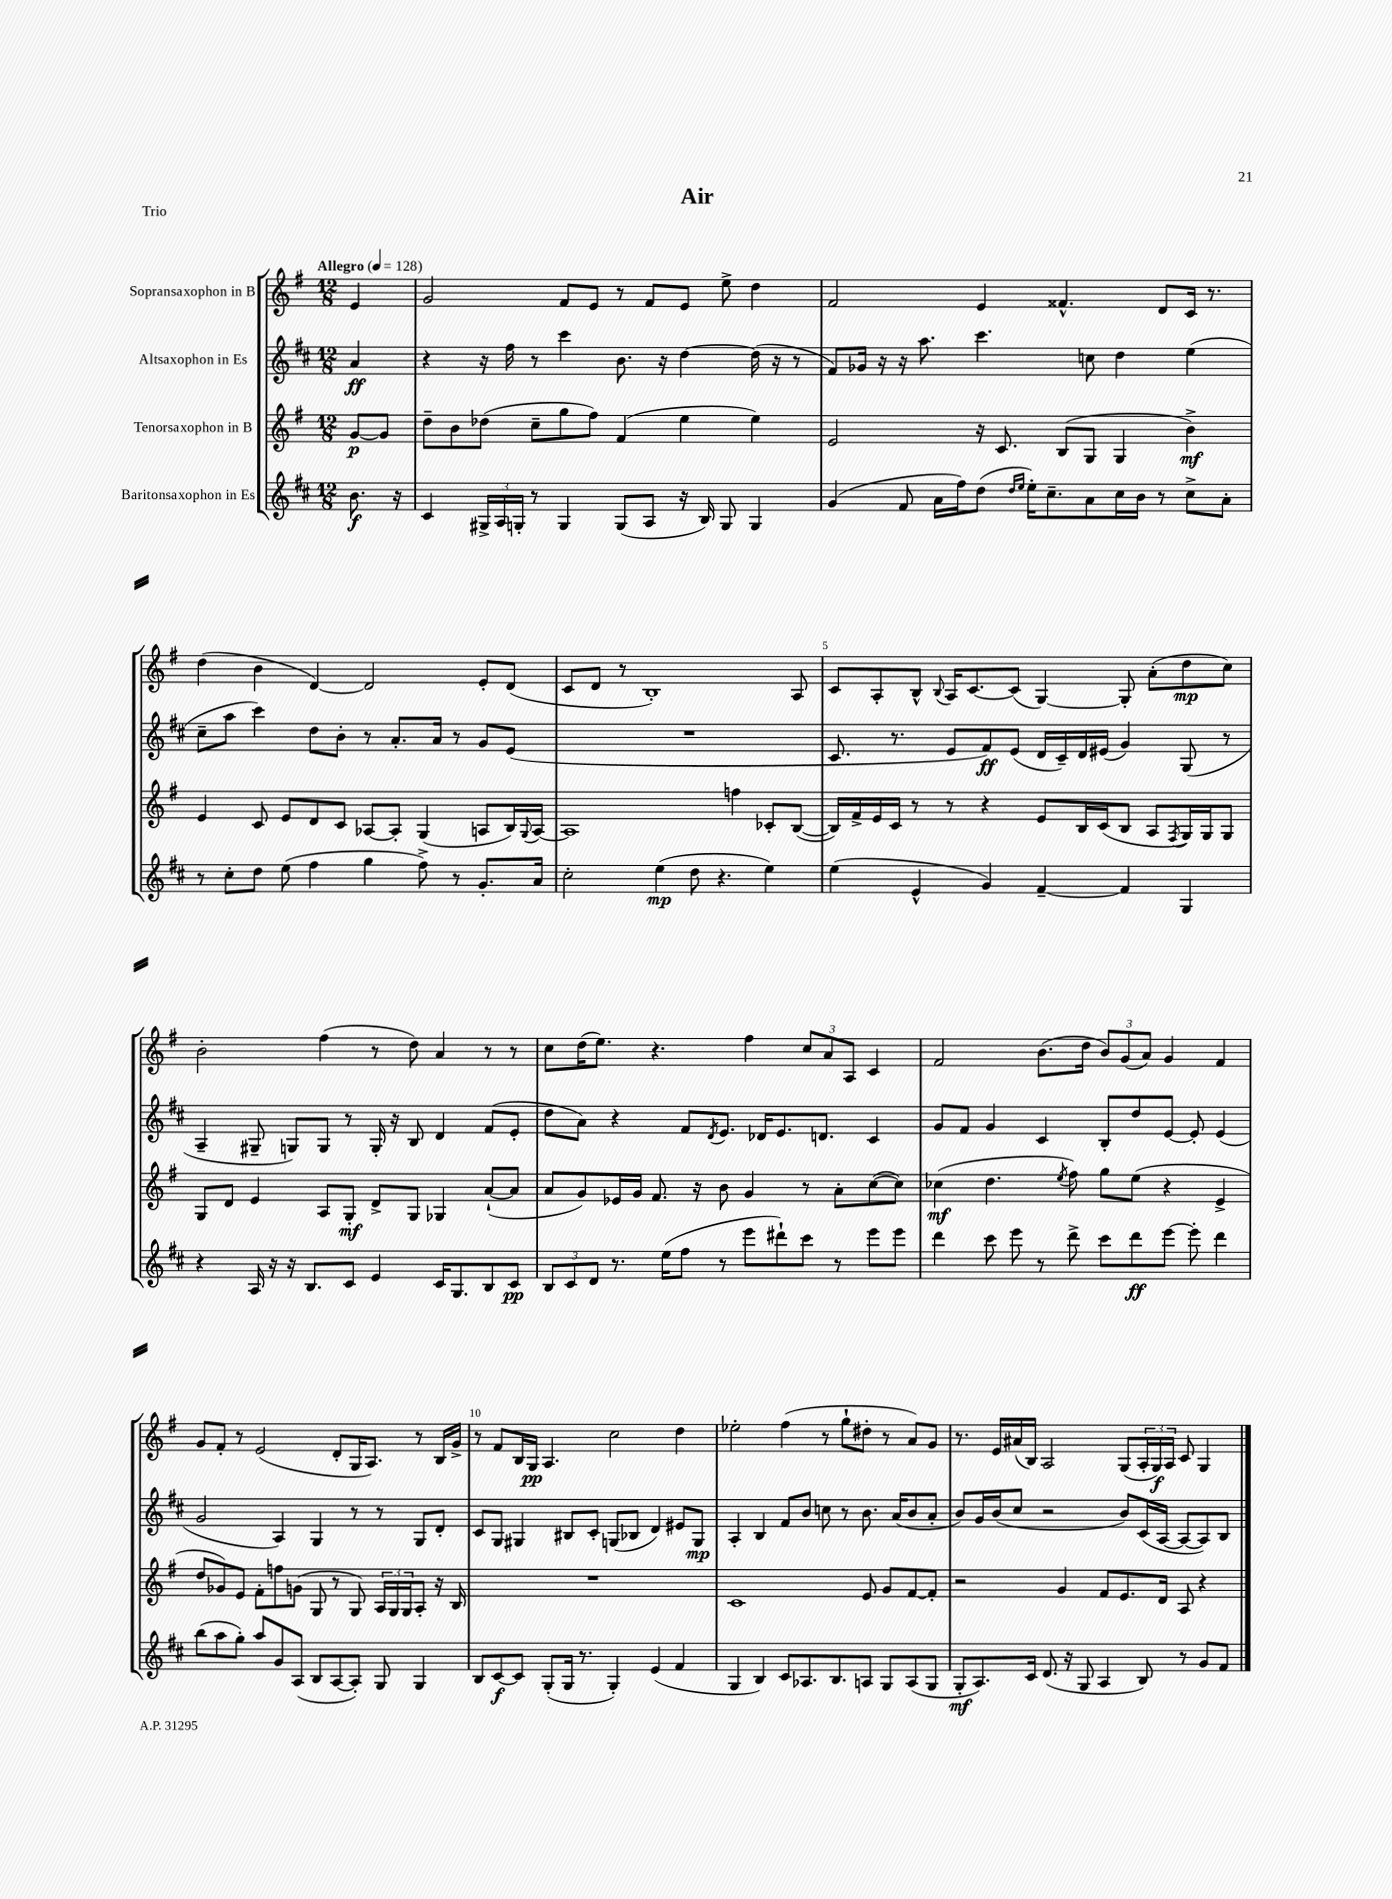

**kern	**kern	**kern	**kern
*staff4	*staff3	*staff2	*staff1
*clefG2	*clefG2	*clefG2	*clefG2
*k[f#c#]	*k[f#]	*k[f#c#]	*k[f#]
*M12/8	*M12/8	*M12/8	*M12/8
*MM128	*MM128	*MM128	*MM128
8.b	[8g	4a	4e
.	8g]	.	.
16r	.	.	.
=	=	=	=
4c#	8dd~	4r	2g
.	8b	.	.
24G#^	(8dd-	16r	.
24A	.	.	.
.	.	16ff#	.
24G'	.	.	.
8r	8cc~	8r	.
4G	8gg	4ccc#	8f#
.	8ff#)	.	8e
(8G	(4f#	8.b	8r
8A	.	.	8f#
.	.	16r	.
16r	4ee	[4dd	8e
16B)	.	.	.
8G	.	.	8ee^
4G	4ee)	(16dd]	4dd
.	.	16r	.
.	.	8r	.
=	=	=	=
(4g	2e	8f#)	2f#
.	.	16g-	.
.	.	16r	.
8f#	.	16r	.
.	.	8.aa	.
16a	.	.	.
16ff#)	.	.	.
(8dd	16r	4.ccc#	4e
.	8.c	.	.
16qqdd	.	.	.
16qqee	.	.	.
16ee')	.	.	.
8.cc#~	.	.	.
.	(8B	.	4.f##^^
8a	8G	8cc	.
16cc#	4G	4dd	.
16b	.	.	.
8r	.	.	8d
8cc#^	4b^)	(4ee	16c
.	.	.	8.r
8a'	.	.	.
=	=	=	=
8r	4e	8cc#~	(4dd
8cc#'	.	8aa	.
8dd	8c	4ccc#)	4b
(8ee	8e	.	.
4ff#	8d	8dd	[4d)
.	8c	8b'	.
4gg	[8A-	8r	2d]
.	8A-']	8.a'	.
8ff#^)	(4G	.	.
.	.	16a	.
8r	.	8r	.
8.g'	8A	8g	8e'
.	16B)	(8e	(8d
.	8qqG	.	.
16a	[16A	.	.
=	=	=	=
2cc#'	1A]	1.r	8c
.	.	.	8d
.	.	.	8r
.	.	.	1B')
(4ee	.	.	.
8dd	.	.	.
4.r	.	.	.
.	4ff	.	.
4ee)	8c-'	.	.
.	([8B	.	8A
=	=	=	=
(4ee	16B])	8.c#	8c
.	16f#^	.	.
.	16e	.	8A'
.	16c	8.r	.
4e^^	8r	.	8B^^
.	.	.	8qqB
.	8r	8e	16A
.	.	.	[8.c
4g)	4r	8f#)	.
.	.	(8e	(8c]
[4f#~	8e	16d	[4G)
.	.	16c#~)	.
.	16B	16d	.
.	(16c	(16e#	.
4f#]	8B	4g)	8G']
.	8A	.	(8a'
.	8qF#	.	.
4G	16G)	(8G	8dd
.	16G	.	.
.	8G	8r	8cc)
=	=	=	=
4r	8G	4A~	2b'
.	8d	.	.
16A	4e	8G#~	.
16r	.	.	.
16r	.	8G)	.
8.B	.	.	.
.	8A	8G	(4ff#
8c#	8G'	8r	.
4e	8d^	16G'	8r
.	.	16r	.
.	8G	8B	8dd)
16c#	4G-	4d	4a
8.G	.	.	.
8B	([8a`	(8f#	8r
8c#	8a]	8e'	8r
=	=	=	=
12B	8a	8dd	8cc
12c#	.	.	.
.	8g)	8a)	(16dd
12d	.	.	.
.	.	.	8.ee)
8.r	16e-	4r	.
.	16g	.	.
.	8.f#	.	4.r
(16ee	.	.	.
8ff#	.	8f#	.
.	16r	.	.
.	.	8qd	.
8r	8b	8.e	.
8eee	4g	.	4ff#
.	.	16d-	.
8ddd#`)	.	8.e	.
8ccc#	8r	.	12cc
.	.	8.d	.
.	.	.	12a
8r	8a'	.	.
.	.	.	12A
8eee	([8cc	4c#	4c
8eee	8cc])	.	.
=	=	=	=
4ddd	(4cc-	8g	2f#
.	.	8f#	.
8ccc#	4.dd	4g	.
8eee	.	.	.
8r	.	4c#	(8.b
.	8qee	.	.
8ddd^	8ff#)	.	.
.	.	.	16dd
8ccc#	8gg	8B'	12b)
.	.	.	(12g
8ddd	(8ee	8dd	.
.	.	.	12a)
[8eee	4r	[8e	4g
8eee']	.	8e']	.
4ddd	4e^	(4e	4f#
=	=	=	=
(8bb	8dd	2g	8g
8aa	8g-)	.	8f#'
8gg')	8e	.	8r
8aa	8f#'	.	(2e
8g	8ff	4A)	.
(8A	(8g	.	.
8B	8G	4G	.
[8A	8r	.	8d'
8A'])	8G)	8r	16G
.	.	.	8.A)
8G	24A	8r	.
.	24G	.	.
.	24G	.	.
4G	8A'	8G	8r
.	16r	8d'	16B
.	16B	.	16g^
=	=	=	=
8B	1.r	8c#	8r
[8c#	.	8G	8f#
8c#]	.	4G#	16B
.	.	.	16G
(8G'	.	.	4.A
16G	.	8B#	.
8.r	.	.	.
.	.	8c#'	.
4G')	.	(8G	2cc
.	.	8B-	.
(4e	.	4d)	.
4f#	.	8e#	4dd
.	.	8G	.
=	=	=	=
4G	1c	4A'	2ee-'
4B)	.	4B	.
8c#	.	8f#	(4ff#
8.A-	.	8b	.
.	.	8cc	8r
8.B	.	.	.
.	.	8r	8gg`
8A	8e	8.b	8dd#'
8G	8g	.	8r
.	.	(16a	.
(8A	[8f#	8b	8a)
8G	8f#']	8a'	8g
=	=	=	=
8G'	2r	8b)	8.r
8.A)	.	16g	.
.	.	(16b	16e
.	.	8cc#	(16a#
16c#	.	.	16B)
(8.d	.	2r	2A
.	4g	.	.
16r	.	.	.
8G	.	.	.
4A	8f#	.	.
.	8.e	8b)	(8G
8B)	.	(16c#	24A'
.	.	.	24G)
.	16d	[16A	.
.	.	.	24A
8r	8A	8A_	8c
8g	4r	8A])	4G
8f#	.	8B	.
==	==	==	==
*-	*-	*-	*-
